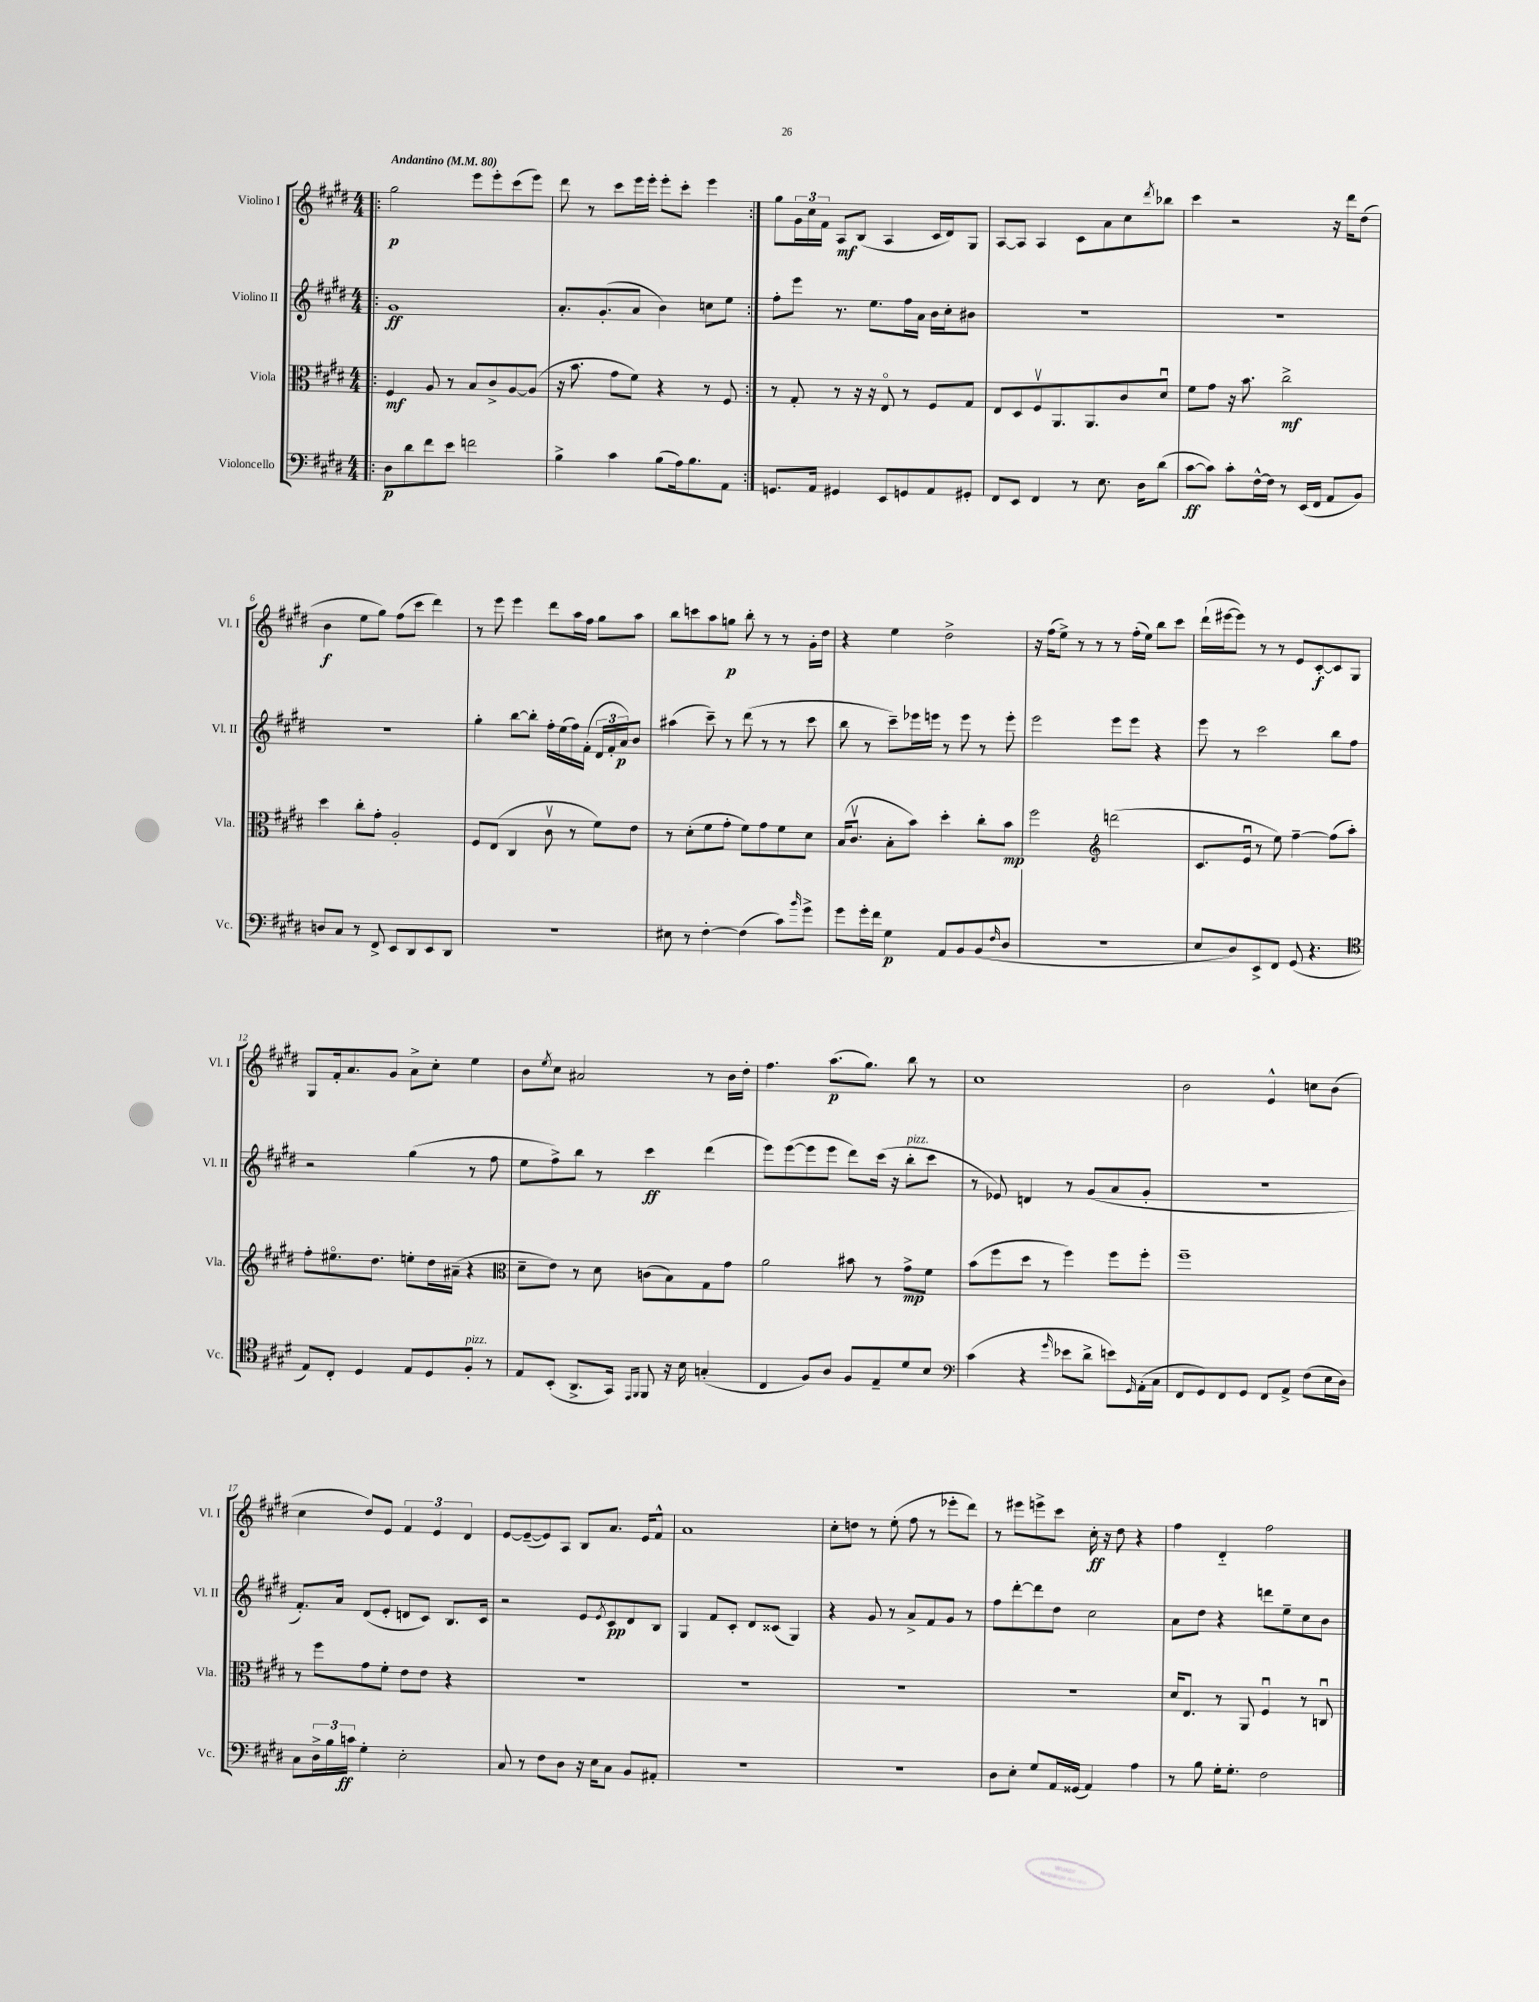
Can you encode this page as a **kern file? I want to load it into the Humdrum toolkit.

**kern	**dynam	**kern	**dynam	**kern	**dynam	**kern	**dynam
*part4	*part4	*part3	*part3	*part2	*part2	*part1	*part1
*staff4	*staff4	*staff3	*staff3	*staff2	*staff2	*staff1	*staff1
*I"Violoncello	*	*I"Viola	*	*I"Violino II	*	*I"Violino I	*
*I'Vc.	*	*I'Vla.	*	*I'Vl. II	*	*I'Vl. I	*
*clefF4	*	*clefC3	*	*clefG2	*	*clefG2	*
*k[f#c#g#d#]	*	*k[f#c#g#d#]	*	*k[f#c#g#d#]	*	*k[f#c#g#d#]	*
*M4/4	*	*M4/4	*	*M4/4	*	*M4/4	*
*MM80	*	*MM80	*	*MM80	*	*MM80	*
=1!|:	=1!|:	=1!|:	=1!|:	=1!|:	=1!|:	=1!|:	=1!|:
!	!	!	!	!	!	!LO:TX:a:B:t=Andantino	!
8D#\L	p	4F#/	mf	1g#	ff	2gg#\	p
8d#\	.	.	.	.	.	.	.
8f#\	.	8A/	.	.	.	.	.
8e\J	.	8r	.	.	.	.	.
2fn\	.	8B/L	.	.	.	8eee\L	.
.	.	8c#^/	.	.	.	8eee'\	.
.	.	[8A/	.	.	.	(8ccc#\	.
.	.	(8A/J]	.	.	.	8eee\J)	.
=2	=2	=2	=2	=2	=2	=2	=2
4B^\	.	16r	.	8.a'/L	.	8ddd#\	.
.	.	8.b\	.	.	.	.	.
.	.	.	.	.	.	8r	.
.	.	.	.	(8.g#'/	.	.	.
4c#\	.	8g#\L	.	.	.	8ccc#\L	.
.	.	8f#\J)	.	8a/J	.	16eee\L	.
.	.	.	.	.	.	16eee'\JJ	.
(8B\L	.	4r	.	4b\)	.	8eee'\L	.
16A\k)	.	.	.	.	.	8ccc#'\J	.
8.B\	.	.	.	.	.	.	.
.	.	8r	.	8ccn\L	.	4eee\	.
8AA\J	.	8F#/	.	8ee\J	.	.	.
=3:|!	=3:|!	=3:|!	=3:|!	=3:|!	=3:|!	=3:|!	=3:|!
8.GGn/L	.	8r	.	8ff#'\L	.	8gg#\L	.
.	.	8G#'/	.	8eee\J	.	24g#\L	.
.	.	.	.	.	.	24cc#\	.
16AA/Jk	.	.	.	.	.	.	.
.	.	.	.	.	.	24f#\JJ	.
4GG#X/	.	8r	.	8.r	.	8A/L	mf
.	.	16r	.	.	.	(8B/J	.
.	.	16r	.	8.ee\L	.	.	.
8EE/L	.	8E/	.	.	.	4A/	.
8GGn/	.	8r	.	16ff#\L	.	.	.
.	.	.	.	16a\JJ	.	.	.
8AA/	.	8F#/L	.	16b\LL	.	16c#/LL	.
.	.	.	.	16cc#'\J	.	16d#/J)	.
8GG#X'/J	.	8G#/J	.	8b#X\J	.	8G#/J	.
=4	=4	=4	=4	=4	=4	=4	=4
8FF#/L	.	8E/L	.	1r	.	[8A/L	.
8EE/J	.	8D#/	.	.	.	8A/J]	.
4FF#/	.	8F#v/	.	.	.	4A/	.
.	.	8.AA/	.	.	.	.	.
8r	.	.	.	.	.	8c#\L	.
.	.	8.AA/	.	.	.	.	.
8.E\	.	.	.	.	.	8a\	.
.	.	8c#/	.	.	.	8cc#\	.
16D#\KL	.	.	.	.	.	.	.
.	.	.	.	.	.	8qddd#/	.
(8d#\J	.	8d#u/J	.	.	.	8bb-X\J	.
=5	=5	=5	=5	=5	=5	=5	=5
[8c#\L	ff	8f#\L	.	1r	.	4ccc#\	.
8c#\J])	.	8g#\J	.	.	.	.	.
8c#'\L	.	16r	.	.	.	2r	.
.	.	8.b\	.	.	.	.	.
[16F#^^\L	.	.	.	.	.	.	.
16F#\JJ]	.	.	.	.	.	.	.
8r	.	2cc#^\	mf	.	.	.	.
(16EE/LL	.	.	.	.	.	.	.
16FF#/JJ	.	.	.	.	.	.	.
8AA/L	.	.	.	.	.	16r	.
.	.	.	.	.	.	16ddd#\KL	.
8BB/J)	.	.	.	.	.	(8dd#\J	.
!!LO:LB:g=z
=6	=6	=6	=6	=6	=6	=6	=6
8Dn/L	.	4dd#\	.	1r	.	4b\	f
8C#/J	.	.	.	.	.	.	.
8r	.	8cc#'\L	.	.	.	8ee\L	.
8FF#^/	.	8g#'\J	.	.	.	8gg#\J)	.
8EE/L	.	2A'/	.	.	.	(8ff#\L	.
8DD#/	.	.	.	.	.	8ccc#\J	.
8EE/	.	.	.	.	.	4ddd#\)	.
8DD#/J	.	.	.	.	.	.	.
=7	=7	=7	=7	=7	=7	=7	=7
1r	.	8F#/L	.	4gg#'\	.	8r	.
.	.	(8E/J	.	.	.	8eee\	.
.	.	4C#/	.	[8bb\L	.	4eee\	.
.	.	.	.	8bb'\J]	.	.	.
.	.	8c#v\	.	16ff#'\LL	.	8ddd#\L	.
.	.	.	.	(16ee\	.	.	.
.	.	8r	.	16ff#\)	.	16aa\L	.
.	.	.	.	(16f#'\JJ	.	16ff#\JJ	.
.	.	8f#\L)	.	24d#/LL	.	8gg#\L	.
.	.	.	.	24f#'/	.	.	.
.	.	.	.	24a/J)	p	.	.
.	.	8e\J	.	8b/J	.	8aa\J	.
=8	=8	=8	=8	=8	=8	=8	=8
8E#X\	.	8r	.	(4aa#X\	.	8bb\L	.
8r	.	(8d#'\L	.	.	.	8cccn\	.
[4F#'\	.	8f#\	.	8ccc#~\)	.	8aa\	.
.	.	8g#'\J	.	8r	.	8ggn\J	p
(4F#\]	.	8f#\L)	.	(8ddd#\	.	8bb'\	.
.	.	8g#\	.	8r	.	8r	.
8c#\L)	.	8f#\	.	8r	.	8r	.
16qqb/	.	.	.	.	.	.	.
8g#^\J	.	8d#\J	.	8ccc#\	.	16g#'\LL	.
.	.	.	.	.	.	16dd#\JJ	.
=9	=9	=9	=9	=9	=9	=9	=9
8g#\L	.	(16B/KL	.	8bb\	.	4r	.
.	.	8.c#v/J	.	.	.	.	.
16g#'\L	.	.	.	8r	.	.	.
16f#\JJ	.	.	.	.	.	.	.
4G#\	p	8B'\L	.	8ccc#~\L)	.	4ee\	.
.	.	8b\J)	.	16eee-X\L	.	.	.
.	.	.	.	16eeen\JJ	.	.	.
8AA/L	.	4dd#'\	.	8r	.	2dd#^\	.
8BB/	.	.	.	8eee\	.	.	.
(8BB/	.	8cc#'\L	.	8r	.	.	.
16qqF#/	.	.	.	.	.	.	.
8D#/J	.	8b\J	mp	8eee'\	.	.	.
=10	=10	=10	=10	=10	=10	=10	=10
1r	.	2ff#\	.	2eee\	.	16r	.
.	.	.	.	.	.	(16ff#\KL	.
.	.	.	.	.	.	8ee^\J)	.
.	.	.	.	.	.	8r	.
.	.	.	.	.	.	8r	.
*	*	*clefG2	*	*	*	*	*
.	.	(2dddn\	.	8eee\L	.	8r	.
.	.	.	.	8eee\J	.	(16ff#'\LL	.
.	.	.	.	.	.	16ee\JJ)	.
.	.	.	.	4r	.	8bb\L	.
.	.	.	.	.	.	8ccc#\J	.
=11	=11	=11	=11	=11	=11	=11	=11
8E/L	.	8.c#/L	.	8eee\	.	(16ddd#`\LL	.
.	.	.	.	.	.	[16eee#X\J	.
8D#/)	.	.	.	8r	.	8eee#\J])	.
.	.	16eu/Jk	.	.	.	.	.
8EE^/	.	8r	.	2ccc#\	.	8r	.
8FF#/J	.	8ee\)	.	.	.	8r	.
(8GG#/	.	[4ff#~\	.	.	.	8e/L	.
4.r	.	.	.	.	.	[8c#'/	f
.	.	(8ff#\L]	.	8bb\L	.	8c#/]	.
.	.	8aa'\J)	.	8ff#\J	.	8G#/J	.
!!LO:LB:g=z
=12	=12	=12	=12	=12	=12	=12	=12
*clefC4	*	*	*	*	*	*	*
8E/L)	.	8ff#'\L	.	2r	.	8G#/L	.
8C#'/J	.	8.ee#X\	.	.	.	16f#'/k	.
.	.	.	.	.	.	8.a/	.
4D#/	.	.	.	.	.	.	.
.	.	8.dd#\J	.	.	.	.	.
.	.	.	.	.	.	8g#/J	.
8E/L	.	8een'\L	.	(4gg#\	.	8a^\L	.
8D#/	.	16dd#\L	.	.	.	8cc#'\J	.
.	.	(16a#X~\JJ	.	.	.	.	.
!LO:TX:a:i:t=pizz.	!	!	!	!	!	!	!
8F#'/J	.	4r	.	8r	.	4ee\	.
8r	.	.	.	8ff#\	.	.	.
=13	=13	=13	=13	=13	=13	=13	=13
*	*	*clefC3	*	*	*	*	*
8E/L	.	8d#~\L	.	8ee\L	.	8b\L	.
.	.	.	.	.	.	8qee/	.
(8BB'/J	.	8e\J)	.	8ff#^\)	.	8cc#\J	.
8.AA^/L	.	8r	.	8bb\J	.	2a#X/	.
.	.	8d#\	.	8r	.	.	.
16GG#/Jk)	.	.	.	.	.	.	.
16qqEE/LL	.	.	.	.	.	.	.
16qqFF#/JJ	.	.	.	.	.	.	.
8FF#/	.	(8cn\L	.	4ccc#\	ff	.	.
16r	.	8B\)	.	.	.	.	.
16B\	.	.	.	.	.	.	.
(4Gn'/	.	8G#\	.	(4ddd#\	.	8r	.
.	.	8g#\J	.	.	.	16b\LL	.
.	.	.	.	.	.	16dd#'\JJ	.
=14	=14	=14	=14	=14	=14	=14	=14
4C#/	.	2a\	.	8eee\L)	.	4.ff#\	.
.	.	.	.	([8eee\	.	.	.
8F#/L)	.	.	.	8eee\]	.	.	.
8A/J	.	.	.	8eee\J	.	(8.aa\L	p
8F#/L	.	8b#X\	.	8ddd#\L)	.	.	.
.	.	.	.	.	.	8.gg#\J)	.
8E~/	.	8r	.	(16ccc#\Jk	.	.	.
.	.	.	.	16r	.	.	.
!	!	!	!	!LO:TX:a:i:t=pizz.	!	!	!
8d#/	.	8g#^\L	mp	8bb'\L	.	8bb\	.
8B/J	.	8f#\J	.	8ccc#\J	.	8r	.
=15	=15	=15	=15	=15	=15	=15	=15
*clefF4	*	*	*	*	*	*	*
(4c#\	.	(8b\L	.	8r	.	1cc#	.
.	.	8ff#\	.	8e-X/)	.	.	.
4r	.	8dd#\J	.	4dn/	.	.	.
.	.	8r	.	.	.	.	.
16qqg#/	.	.	.	.	.	.	.
8e-X\L	.	4ff#\)	.	8r	.	.	.
8d#^\J	.	.	.	(8g#/L	.	.	.
8en\L)	.	8ff#\L	.	8a/	.	.	.
16qqGG#/	.	.	.	.	.	.	.
(16AA'\L	.	8ff#'\J	.	8g#'/J	.	.	.
16C#\JJ	.	.	.	.	.	.	.
=16	=16	=16	=16	=16	=16	=16	=16
8FF#/L	.	1ff#~	.	1r	.	2b\	.
8GG#/)	.	.	.	.	.	.	.
8FF#/	.	.	.	.	.	.	.
8GG#/J	.	.	.	.	.	.	.
8FF#/L	.	.	.	.	.	4e^^/	.
8AA^/J	.	.	.	.	.	.	.
(8F#\L	.	.	.	.	.	8ccn\L	.
16E\L	.	.	.	.	.	(8b\J	.
16D#\JJ)	.	.	.	.	.	.	.
!!LO:LB:g=z
=17	=17	=17	=17	=17	=17	=17	=17
8C#\L	.	8r	.	8.f#'/L)	.	4cc#\	.
24D#^\L	.	8ff#\L	.	.	.	.	.
24B\	.	.	.	.	.	.	.
.	.	.	.	16a/Jk	.	.	.
24cn\JJ	ff	.	.	.	.	.	.
4G#'\	.	8g#\	.	(8d#/L	.	8dd#/L)	.
.	.	8f#'\J	.	8e'/J	.	8e/J	.
2E'\	.	8e\L	.	8dn/L	.	6f#/	.
.	.	8e\J	.	8c#/J)	.	.	.
.	.	.	.	.	.	6e/	.
.	.	4r	.	8.B/L	.	.	.
.	.	.	.	.	.	6d#/	.
.	.	.	.	16c#/Jk	.	.	.
=18	=18	=18	=18	=18	=18	=18	=18
8C#/	.	1r	.	2r	.	[8e/L	.
8r	.	.	.	.	.	(8e~/_	.
8F#\L	.	.	.	.	.	8e/])	.
8D#\J	.	.	.	.	.	8A/J	.
16r	.	.	.	8e/L	.	8B/L	.
16E\KL	.	.	.	.	.	.	.
.	.	.	.	8qe/	.	.	.
8C#\J	.	.	.	8c#/	pp	8.a/J	.
8BB/L	.	.	.	8d#/	.	.	.
.	.	.	.	.	.	16e/KL	.
8AA#X'/J	.	.	.	8B/J	.	8f#^^/J	.
=19	=19	=19	=19	=19	=19	=19	=19
1r	.	1r	.	4G#/	.	1a	.
.	.	.	.	8f#/L	.	.	.
.	.	.	.	8c#'/J	.	.	.
.	.	.	.	8d#/L	.	.	.
.	.	.	.	(8c##X/J	.	.	.
.	.	.	.	4G#/)	.	.	.
=20	=20	=20	=20	=20	=20	=20	=20
1r	.	1r	.	4r	.	8cc#'\L	.
.	.	.	.	.	.	8ddn\J	.
.	.	.	.	8g#/	.	8r	.
.	.	.	.	8r	.	(8ee'\	.
.	.	.	.	8a^/L	.	8ff#\	.
.	.	.	.	8f#/	.	8r	.
.	.	.	.	8g#/J	.	8eee-X'\L	.
.	.	.	.	8r	.	8ddd#\J)	.
=21	=21	=21	=21	=21	=21	=21	=21
8D#\L	.	1r	.	8ff#\L	.	8r	.
8E'\J	.	.	.	[8ddd#'\	.	8eee#X\L	.
8G#/L	.	.	.	8ddd#\]	.	8eeen^\	.
16AA/L	.	.	.	8dd#\J	.	8ccc#\J	.
(16GG##X/JJ	.	.	.	.	.	.	.
4AA/)	.	.	.	2cc#\	.	16cc#'\	ff
.	.	.	.	.	.	16r	.
.	.	.	.	.	.	8dd#\	.
4A\	.	.	.	.	.	4r	.
=22	=22	=22	=22	=22	=22	=22	=22
8r	.	16d#/KL	.	8a\L	.	4ff#\	.
.	.	8.E/J	.	.	.	.	.
8B\	.	.	.	8dd#\J	.	.	.
16G#'\KL	.	8r	.	4r	.	4d#/	.
8.G#'\J	.	.	.	.	.	.	.
.	.	8AA/	.	.	.	.	.
2F#\	.	4F#u/	.	8dddn\L	.	2ff#\	.
.	.	.	.	8ee~\	.	.	.
.	.	8r	.	8cc#\	.	.	.
.	.	8Cnu/	.	8b\J	.	.	.
==	==	==	==	==	==	==	==
*-	*-	*-	*-	*-	*-	*-	*-
